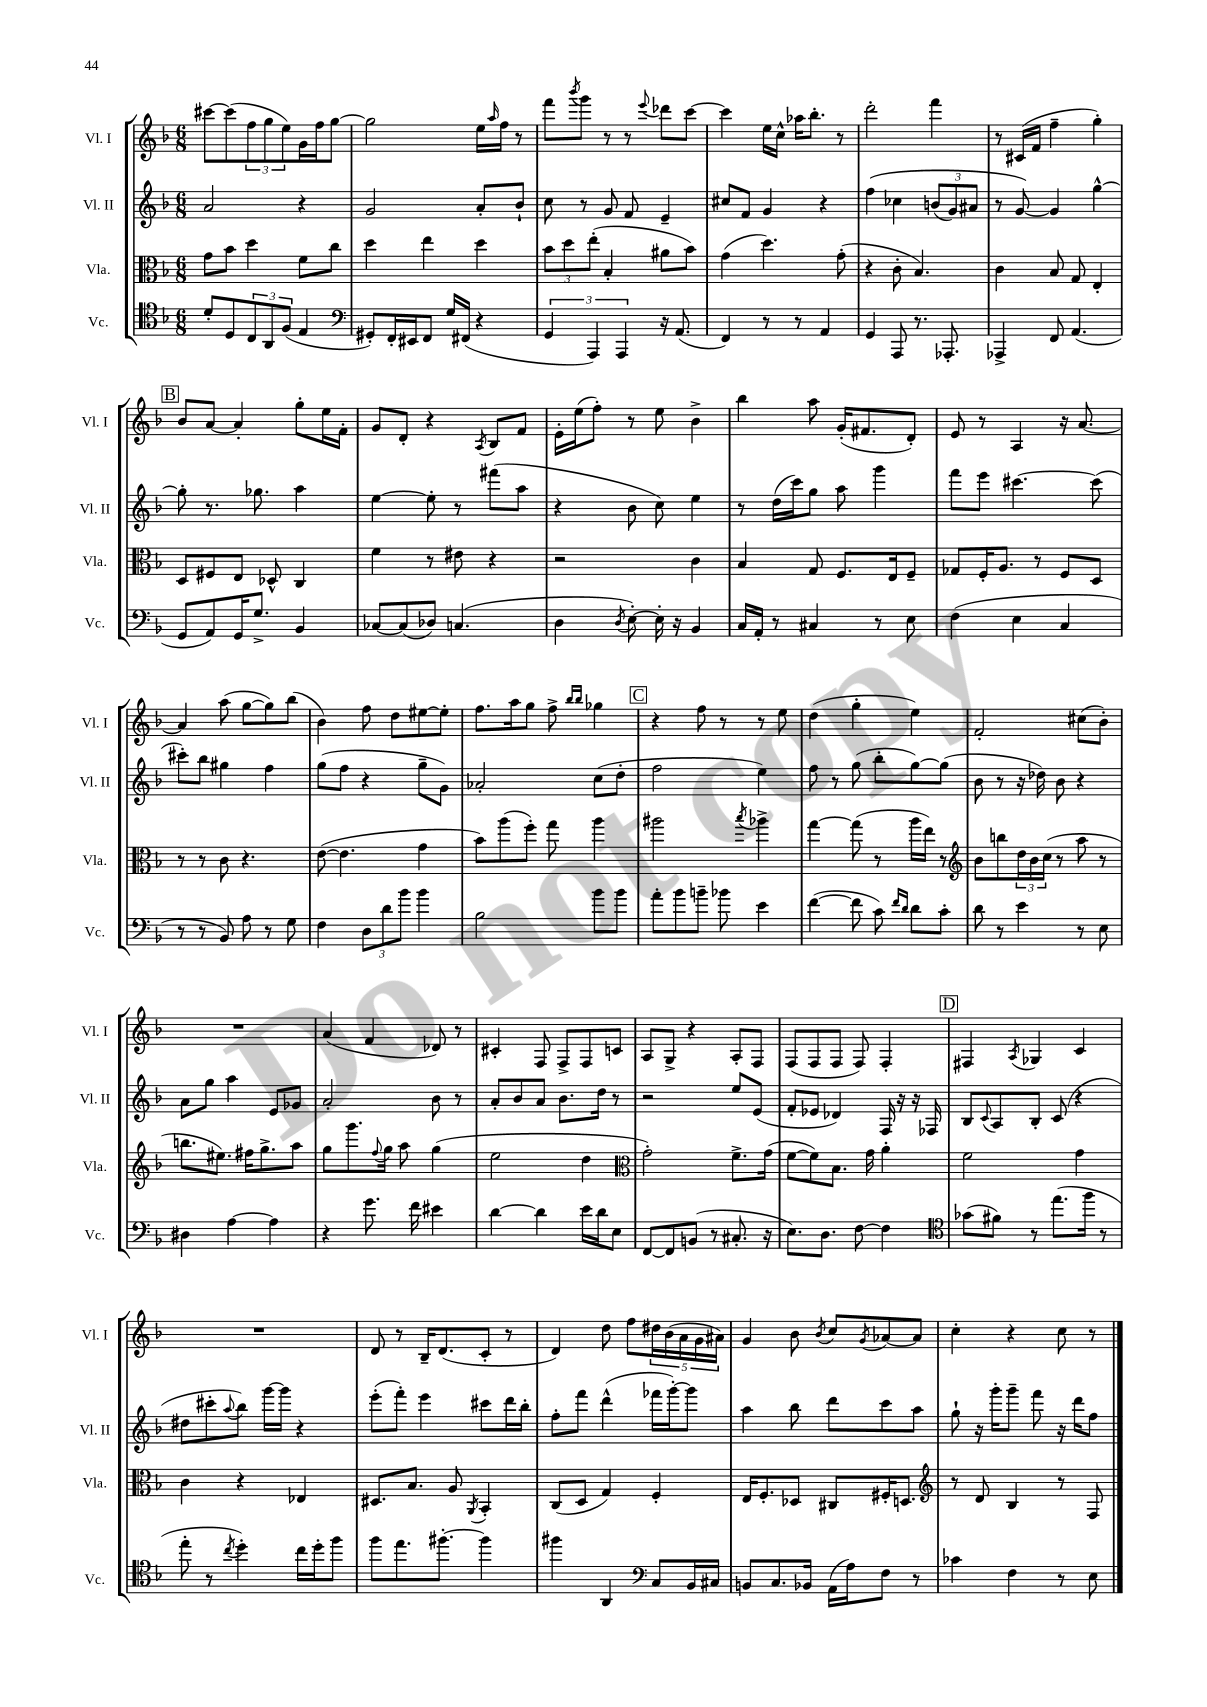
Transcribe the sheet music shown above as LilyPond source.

<<
\new StaffGroup <<
\new Staff = "s0" \with { instrumentName = "Vl. I" shortInstrumentName = "Vl. I" } {
    \clef treble \key f \major \numericTimeSignature \time 6/8
    cis'''8~ cis'''8( \tuplet 3/2 { f''8 g''8 e''8) } g'16 f''16 g''8~ |
    g''2 e''16 \grace { a''16 } f''16 r8 |
    f'''8 \acciaccatura { bes'''8 } g'''8 r8 r8 \appoggiatura { e'''8 } des'''8 c'''8~ |
    c'''4 e''16 c''16-^ aes''16 bes''8.-. r8 |
    d'''2-. f'''4 |
    r8 cis'16( f'16 f''4-- g''4-.) |
    \mark \markup { \box "B" } bes'8 a'8~ a'4-. g''8-. e''16 f'16-. |
    g'8 d'8-. r4 \acciaccatura { a8 } bes8 f'8 |
    e'16-. e''16( f''8-.) r8 e''8 bes'4-> |
    bes''4 a''8 g'16-.( fis'8. d'8-.) |
    e'8 r8 a4 r16 a'8.~ |
    a'4 a''8( g''8~ g''8) bes''8( |
    bes'4) f''8 d''8 eis''8~ eis''8-. |
    f''8. a''16 g''8 f''8-> \grace { bes''16 bes''16 } ges''4 |
    \mark \markup { \box "C" } r4 f''8 r8 r8 e''8 |
    d''4( g''4-. e''4) |
    f'2-. cis''8( bes'8-.) |
    R2. |
    a'4( f'4 des'8) r8 |
    cis'4-. f8 f8-> f8 c'8 |
    a8 g8-> r4 a8-. f8 |
    f8( f8 f8 f8) f4-. |
    \mark \markup { \box "D" } fis4 \acciaccatura { a8 } ges4 c'4 |
    R2. |
    d'8 r8 bes16-- d'8.( c'8-. r8 |
    d'4) d''8 f''8 \tuplet 5/4 { dis''16 bes'16( a'16 g'16 ais'16) } |
    g'4 bes'8 \acciaccatura { bes'8 } c''8 \acciaccatura { g'8 } aes'8~ aes'8 |
    c''4-. r4 c''8 r8 \bar "|." |
}
\new Staff = "s1" \with { instrumentName = "Vl. II" shortInstrumentName = "Vl. II" } {
    \clef treble \key f \major \numericTimeSignature \time 6/8
    a'2 r4 |
    g'2 a'8-. bes'8-! |
    c''8 r8 g'8 f'8 e'4-- |
    cis''8 f'8 g'4 r4 |
    f''4\( ces''4 \tuplet 3/2 { b'8( g'8) ais'8 } |
    r8 g'8~\) g'4 g''4~-^ |
    \mark \markup { \box "B" } g''8-. r8. ges''8. a''4 |
    e''4~ e''8-. r8 fis'''8( a''8 |
    r4 bes'8 c''8) e''4 |
    r8 d''16( c'''16) g''8 a''8 g'''4 |
    f'''8 e'''8 cis'''4.~ cis'''8( |
    cis'''8-.) bes''8 gis''4 f''4 |
    g''8( f''8 r4 g''8-- g'8) |
    aes'2-. c''8( d''8-. |
    \mark \markup { \box "C" } f''2 e''4) |
    f''8 r8 g''8( bes''8-. g''8~) g''8( |
    bes'8 r8 r16 des''16) bes'8 r4 |
    a'8 g''8 a''4 e'8 ges'8 |
    a'2-. bes'8 r8 |
    a'8-. bes'8 a'8 bes'8. d''16 r8 |
    r2 e''8 e'8( |
    f'8-. ees'8 des'4) f16 r16 r16 fes16 |
    \mark \markup { \box "D" } bes8 \appoggiatura { c'8 } a8 bes8-. c'8( r4 |
    dis''8 cis'''8-. \appoggiatura { a''8 } bes''8) g'''16~ g'''16 r4 |
    e'''8-.( f'''8-.) e'''4 cis'''8 d'''16 bes''16-. |
    f''8-. f'''8 d'''4-^( fes'''16 g'''16~-.) g'''8 |
    a''4 bes''8 d'''8 c'''8 a''8 |
    g''8-! r16 g'''16-. g'''8-- f'''8 r16 d'''16 f''8 \bar "|." |
}
\new Staff = "s2" \with { instrumentName = "Vla." shortInstrumentName = "Vla." } {
    \clef alto \key f \major \numericTimeSignature \time 6/8
    g'8 bes'8 d''4 f'8 c''8 |
    d''4 e''4 d''4 |
    \tuplet 3/2 { bes'8 d''8 e''8-.( } bes4-. ais'8 bes'8) |
    g'4( d''4.) g'8-.( |
    r4 c'8-. bes4.) |
    c'4 bes8 g8 e4-. |
    \mark \markup { \box "B" } d8 fis8 e8 des8-^ c4 |
    f'4 r8 eis'8 r4 |
    r2 c'4 |
    bes4 g8 f8. e16 f8-- |
    ges8 f16-. a8. r8 f8 d8 |
    r8 r8 c'8 r4. |
    e'8~( e'4. g'4 |
    bes'8) a''8( f''8-.) g''8 a''4 |
    \mark \markup { \box "C" } ais''2 \acciaccatura { bes''8 } aes''4-> |
    g''4~ g''8( r8 a''16 e''16) r8 |
    \clef treble bes'8 b''8 \tuplet 3/2 { d''16 bes'16 c''16( } r8 a''8 r8 |
    b''8. eis''8.) fis''16 g''8.-> a''8 |
    g''8 g'''8. \appoggiatura { f''8 } g''16 a''8 g''4( |
    e''2 d''4 |
    \clef alto g'2-.) f'8.-> g'16( |
    f'8~ f'8) bes8. g'16 a'4-. |
    \mark \markup { \box "D" } f'2 g'4 |
    c'4 r4 ees4 |
    dis8. bes8. a8 \acciaccatura { a,8 } bes,4-. |
    c8( d8 g4) f4-. |
    e16 f8.-. des8 cis8 fis16-. d8. |
    \clef treble r8 d'8 bes4 r8 f8 \bar "|." |
}
\new Staff = "s3" \with { instrumentName = "Vc." shortInstrumentName = "Vc." } {
    \clef tenor \key f \major \numericTimeSignature \time 6/8
    d'8-. d8 \tuplet 3/2 { c8 a,8 f8( } e4 |
    \clef bass gis,8-.) f,16-. eis,16 f,8 g16 fis,16( r4 |
    \tuplet 3/2 { g,4 a,,4) a,,4 } r16 a,8.( |
    f,4) r8 r8 a,4 |
    g,4 a,,8 r8. aes,,8.-. |
    aes,,4-> f,8 a,4.( |
    \mark \markup { \box "B" } g,8 a,8) g,16 g8.-> bes,4 |
    ces8~ ces8( des8) c4.( |
    d4 \acciaccatura { d8 } e8~-.) e16-. r16 bes,4 |
    c16 a,16-. r8 cis4 r8 e8 |
    f4( e4 c4 |
    r8 r8 bes,8) a8 r8 g8 |
    f4 \tuplet 3/2 { d8 d'8 bes'8 } bes'4 |
    bes2 bes'8 bes'8 |
    \mark \markup { \box "C" } a'8-. bes'8 b'8-- bes'8 e'4 |
    f'4~( f'8 c'8) \grace { f'16 d'16 } d'8 c'8-. |
    d'8 r8 e'4 r8 e8 |
    dis4 a4~ a4 |
    r4 g'8. f'16 eis'4 |
    d'4~ d'4 e'16 d'16 e8 |
    f,8~ f,8 b,8( r8 cis8.-. r16 |
    e8.) d8. f8~ f4 |
    \mark \markup { \box "D" } \clef tenor ges'8( fis'8) r8 e''8.( f''16 r8 |
    e''8-. r8 \acciaccatura { c''8 } d''4-.) c''16 d''16-. f''8 |
    f''8 e''8. fis''8.~-. fis''4 |
    fis''4 a,4 \clef bass c8 bes,16 cis16 |
    b,8 c8. bes,16 a,16( a16) f8 r8 |
    ces'4 f4 r8 e8 \bar "|." |
}
>>
>>
\layout { \context { \Score \remove "Bar_number_engraver" } }
